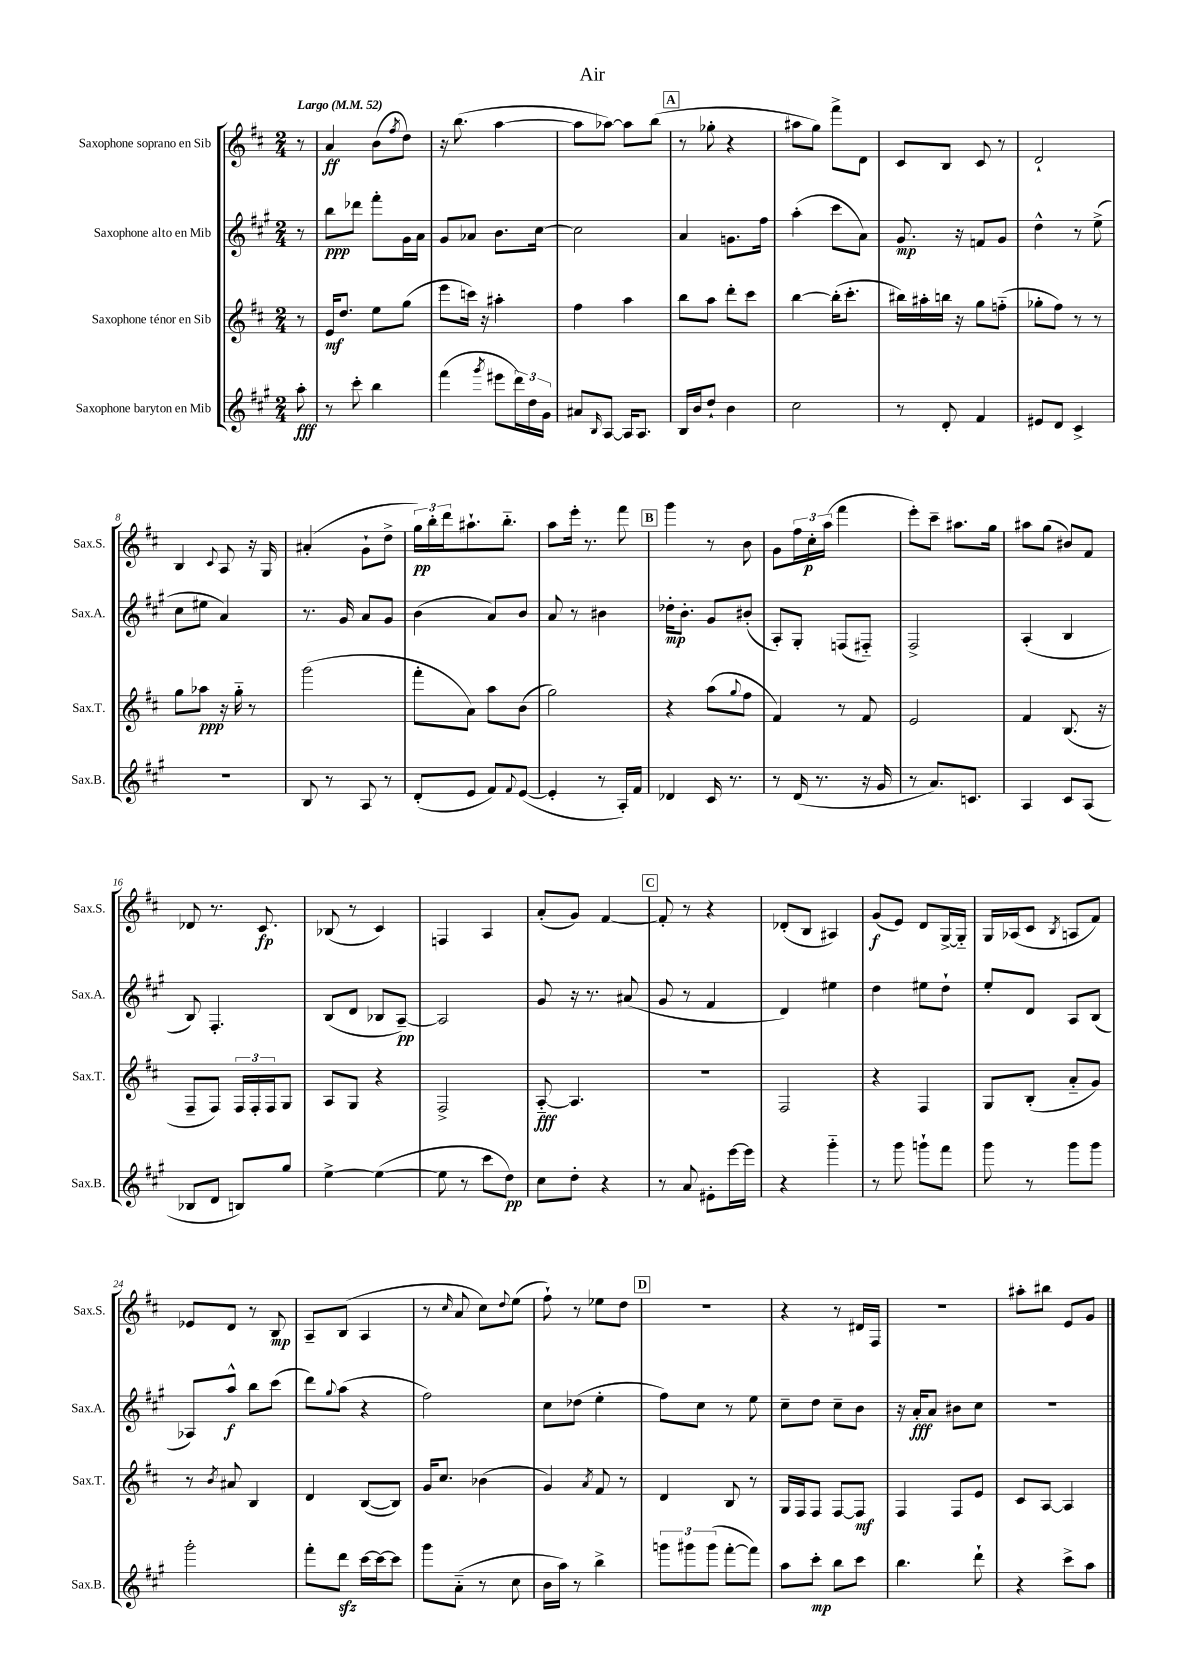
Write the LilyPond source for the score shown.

\header { title = "Air" }
<<
\new StaffGroup <<
\new Staff = "s0" \with { instrumentName = "Saxophone soprano en Sib" shortInstrumentName = "Sax.S." } {
    \clef treble \key d \major \numericTimeSignature \time 2/4 \partial 8 \tempo "Largo" 4 = 52
    r8 |
    a'4\ff b'8( \acciaccatura { fis''8 } d''8) |
    r16 b''8.( a''4~ |
    a''8 aes''8~) aes''8 b''8( |
    \mark \markup { \box "A" } r8 ges''8-. r4 |
    ais''8 g''8) fis'''8-> d'8 |
    cis'8 b8 cis'8 r8 |
    d'2-! |
    b4 \appoggiatura { cis'8 } a8 r16 g16 |
    ais'4-.( g'8-! d''8-> |
    \tuplet 3/2 { g''16\pp) b''16-. d'''16 } ais''8.-! b''8.-_ |
    a''8 e'''16-. r8. fis'''8 |
    \mark \markup { \box "B" } g'''4 r8 b'8 |
    g'8 \tuplet 3/2 { fis''16 cis''16-.\p a''16( } fis'''4 |
    e'''8-.) cis'''8-- ais''8. g''16 |
    ais''8 g''8( bis'8) fis'8 |
    des'8 r8. cis'8.\fp |
    bes8( r8 cis'4) |
    f4 a4 |
    a'8-.( g'8) fis'4~ |
    \mark \markup { \box "C" } fis'8-. r8 r4 |
    des'8-.( b8 ais4) |
    g'8\f( e'8) d'8 g16~-> g16-_ |
    g16 aes16( cis'8 \acciaccatura { b8 } a8 fis'8) |
    ees'8 d'8 r8 b8\mp |
    a8-- b8( a4 |
    r8 \grace { cis''16 } a'8 cis''8) \appoggiatura { d''8 } e''8( |
    fis''8-!) r8 ees''8 d''8 |
    \mark \markup { \box "D" } R2 |
    r4 r8 dis'16 fis16 |
    R2 |
    ais''8-. bis''8 e'8 g'8 \bar "|." |
}
\new Staff = "s1" \with { instrumentName = "Saxophone alto en Mib" shortInstrumentName = "Sax.A." } {
    \clef treble \key a \major \numericTimeSignature \time 2/4 \partial 8
    r8 |
    b''8\ppp des'''8 fis'''8-. gis'16 a'16 |
    gis'8 aes'8 b'8. cis''16~ |
    cis''2 |
    \mark \markup { \box "A" } a'4 g'8. fis''16 |
    a''4-.( cis'''8 a'8) |
    gis'8.\mp r16 f'8 gis'8 |
    d''4-^ r8 e''8->( |
    cis''8 eis''8 a'4) |
    r8. gis'16 a'8 gis'8 |
    b'4( a'8) b'8 |
    a'8 r8 bis'4 |
    \mark \markup { \box "B" } des''16-.\mp b'8.-. gis'8 bis'8-.( |
    a8-.) gis8-. f8( fis8-_) |
    fis2-> |
    a4-.( b4 |
    b8) fis4.-. |
    b8( d'8 bes8 a8~--\pp) |
    a2 |
    gis'8 r16 r8. ais'8( |
    \mark \markup { \box "C" } gis'8 r8 fis'4 |
    d'4) eis''4 |
    d''4 eis''8 d''8-! |
    e''8-. d'8 a8 b8( |
    aes8) a''8-^\f b''8 cis'''8( |
    d'''8) \appoggiatura { gis''8 } a''8( r4 |
    fis''2) |
    cis''8 des''8( e''4-. |
    \mark \markup { \box "D" } fis''8) cis''8 r8 e''8 |
    cis''8-- d''8 cis''8-- b'8 |
    r16 a'16-.\fff a'8 bis'8 cis''8 |
    R2 \bar "|." |
}
\new Staff = "s2" \with { instrumentName = "Saxophone ténor en Sib" shortInstrumentName = "Sax.T." } {
    \clef treble \key d \major \numericTimeSignature \time 2/4 \partial 8
    r8 |
    e'16\mf d''8. e''8 g''8( |
    e'''8 c'''16) r16 ais''4-. |
    fis''4 a''4 |
    \mark \markup { \box "A" } b''8 a''8 d'''8-. cis'''8 |
    b''4~ b''16-.( cis'''8.-. |
    bis''16) ais''16-. b''16 r16 g''8 f''8-_( |
    ges''8-. fis''8) r8 r8 |
    g''8 aes''8\ppp r16 g''16-_ r8 |
    g'''2( |
    fis'''8-. a'8) a''8 b'8( |
    g''2) |
    \mark \markup { \box "B" } r4 a''8( \appoggiatura { g''8 } fis''8 |
    fis'4) r8 fis'8 |
    e'2 |
    fis'4 b8.( r16 |
    fis8-- fis8) \tuplet 3/2 { fis16 fis16-. fis16 } g8 |
    a8 g8 r4 |
    fis2-> |
    a8~-_\fff a4. |
    \mark \markup { \box "C" } R2 |
    fis2 |
    r4 fis4 |
    g8 b8-.( a'8-_ g'8) |
    r8 \acciaccatura { b'8 } ais'8 b4 |
    d'4 b8~( b8) |
    g'16 cis''8. bes'4( |
    g'4) \acciaccatura { a'8 } fis'8 r8 |
    \mark \markup { \box "D" } d'4 b8 r8 |
    g16 fis16 fis8 fis8~ fis8\mf |
    fis4 fis8 e'8 |
    cis'8 a8~ a4 \bar "|." |
}
\new Staff = "s3" \with { instrumentName = "Saxophone baryton en Mib" shortInstrumentName = "Sax.B." } {
    \clef treble \key a \major \numericTimeSignature \time 2/4 \partial 8
    a''8-.\fff |
    r8 cis'''8-. b''4 |
    fis'''4( \acciaccatura { gis'''8 } eis'''8 \tuplet 3/2 { d'''16) d''16 gis'16 } |
    ais'8 \grace { b16 } a8~ a16 a8. |
    \mark \markup { \box "A" } b16 b'16 d''8-! b'4 |
    cis''2 |
    r8 d'8-. fis'4 |
    eis'8 d'8 cis'4-> |
    R2 |
    b8 r8 a8 r8 |
    d'8-.( e'8 fis'8) \appoggiatura { fis'8 } e'8~( |
    e'4-. r8 a16-.) fis'16 |
    \mark \markup { \box "B" } des'4 cis'16 r8. |
    r8 d'16( r8. r16 gis'16 |
    r8 a'8.) c'8. |
    a4 cis'8 a8( |
    bes8 d'8 b8) gis''8 |
    e''4~-> e''4~( |
    e''8 r8 cis'''8 d''8\pp) |
    cis''8 d''8-. r4 |
    \mark \markup { \box "C" } r8 a'8 eis'8-. e'''16~ e'''16 |
    r4 gis'''4-_ |
    r8 gis'''8 g'''8-! fis'''8 |
    gis'''8 r8 gis'''8 gis'''8 |
    gis'''2-. |
    fis'''8-. d'''8\sfz cis'''16~ cis'''16~ cis'''8 |
    gis'''8 a'8-_( r8 cis''8 |
    b'16 a''16) r8 b''4-> |
    \mark \markup { \box "D" } \tuplet 3/2 { g'''8 gis'''8 gis'''8( } fis'''8~-. fis'''8) |
    a''8 cis'''8-.\mp b''8 cis'''8 |
    b''4. d'''8-! |
    r4 cis'''8-> a''8 \bar "|." |
}
>>
>>
